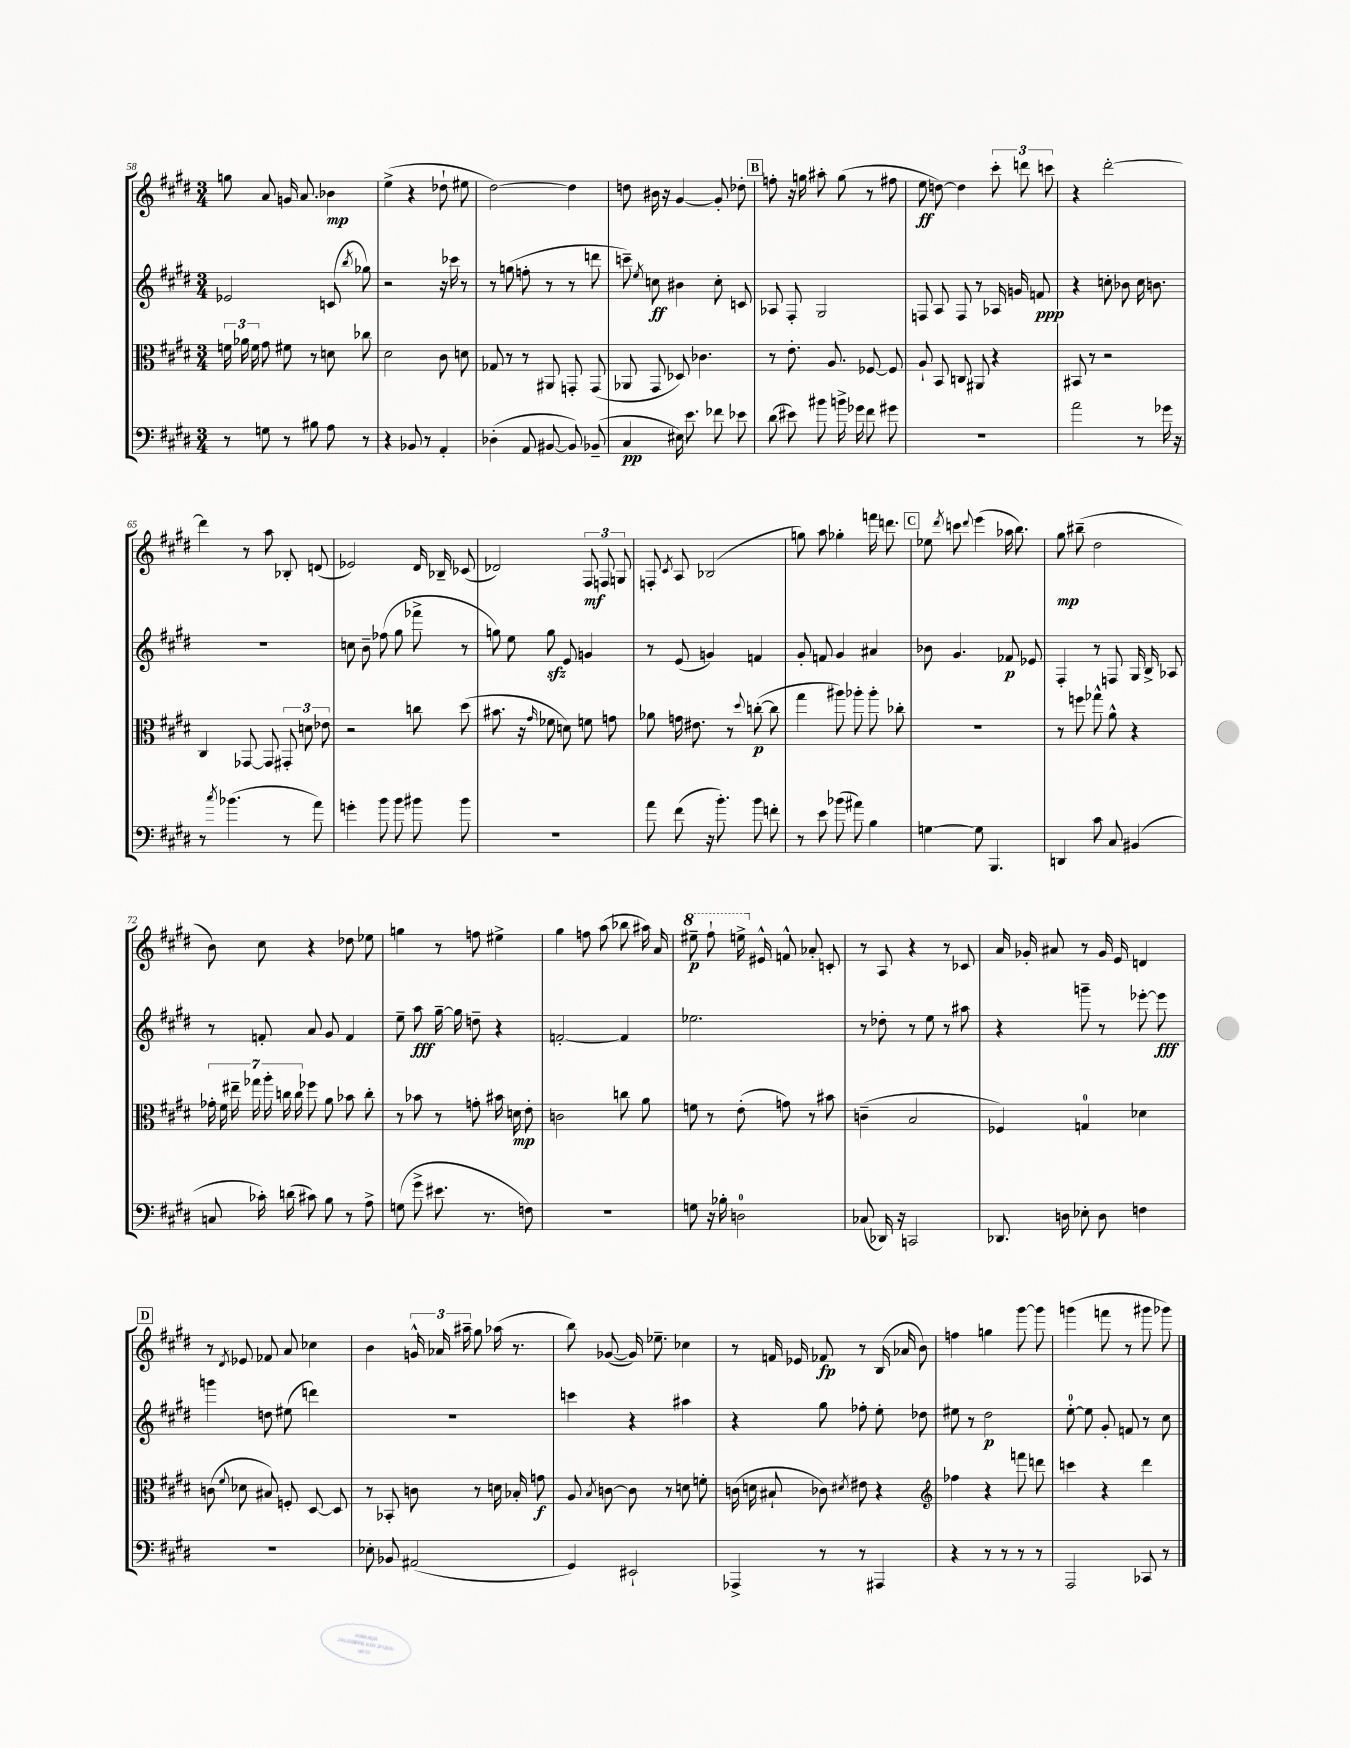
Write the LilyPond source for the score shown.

<<
\new StaffGroup <<
\new Staff = "s0" {
    \clef treble \key e \major \numericTimeSignature \time 3/4
    \autoBeamOff g''8 a'8 g'16 a'8. bes'4\mp |
    e''4->( r4 des''8-! eis''8 |
    dis''2~) dis''4 |
    d''8 bis'16 r16 gis'4~ gis'8-. des''8-. |
    \mark \markup { \box "B" } f''8-. r16 g''16 ais''8-. g''8( r8 fis''8 |
    e''8\ff d''8~) d''4 \tuplet 3/2 { cis'''8-. d'''8 c'''8 } |
    r4 dis'''2~-. |
    dis'''4 r8 a''8 bes8-. d'8( |
    ees'2) dis'16 bes16-- ces'8( |
    des'2) \tuplet 3/2 { fis8\mf f8 g8 } |
    f8-. \acciaccatura { cis'8 } a8 bes2( |
    g''8) a''8 ges''4-. f'''16 d'''8. |
    \mark \markup { \box "C" } ees''8 \acciaccatura { dis'''8 } c'''8 \appoggiatura { dis'''8 } e'''4( aes''16 b''8.) |
    gis''8\mp bis''8--( dis''2 |
    b'8) cis''8 r4 des''8 ees''8 |
    g''4 r8 f''8 eis''4-> |
    gis''4 f''8 a''8( bes''8 ais''16) a'16 |
    \ottava #1 eis'''8--\p fis'''8-! e'''16-> \ottava #0 eis'16-^ f'8-^ aes'8-. c'8-. |
    r8 a8 r4 r8 ces'8 |
    a'16 ges'16-. ais'8 r8 ges'16 e'16 d'4 |
    \mark \markup { \box "D" } r8 \acciaccatura { dis'8 } ees'8 fes'8 a'8 ces''4 |
    b'4 \tuplet 3/2 { g'16-^ aes'16 ais''16-- } gis''8 aes''16( r8. |
    b''8) ges'8~( ges'16) ees''8.-- ces''4 |
    r8 f'16 ees'16 fes'8\fp r8 b16( aes'16 b'8) |
    f''4 g''4 gis'''8~ gis'''8 |
    g'''4( f'''8 r8 gis'''8 ges'''8) \bar "|." |
}
\new Staff = "s1" {
    \clef treble \key e \major \numericTimeSignature \time 3/4
    \autoBeamOff ees'2 c'8( \acciaccatura { b''8 } ges''8) |
    r2 r16 ces'''16 r8 |
    r8 g''8( f''8-. r8 r8 d'''8 |
    c'''8--) \acciaccatura { e''8 } c''8\ff bis'4 c''8-. c'8 |
    \mark \markup { \box "B" } aes8 fis8-. gis2 |
    f8 a8 f8 r8 aes16 g'16 f'8\ppp |
    r4 c''8-. bes'8 c''16 b'8. |
    R2. |
    c''8 b'8-- fes''8( gis''8 fes'''8-> r8 |
    g''8) e''8 g''8\sfz e'8 g'4 |
    r8 e'8( g'4) f'4 |
    gis'8-. f'8 gis'4 ais'4 |
    \mark \markup { \box "C" } bes'8 gis'4. fes'8\p ees'8 |
    fis4-. r8 f8 gis16 b16-> aes8 |
    r8 f'8-. a'8 gis'8 f'4 |
    e''8-- a''8\fff gis''16~-- gis''16 d''8-- r4 |
    f'2~-. f'4 |
    ees''2. |
    r8 des''8-. r8 e''8 r8 ais''8 |
    r4 g'''8-- r8 ees'''8~-. ees'''8\fff |
    \mark \markup { \box "D" } g'''4 d''8 eis''8( d'''4) |
    R2. |
    c'''4 r4 ais''4 |
    r4 gis''8 fes''8-. e''8-. des''8 |
    eis''8 r8 dis''2\p |
    e''8-0~-. e''8 gis'8-. f'8 r8 cis''8 \bar "|." |
}
\new Staff = "s2" {
    \clef alto \key e \major \numericTimeSignature \time 3/4
    \autoBeamOff \tuplet 3/2 { f'16 aes'16 f'16 } gis'8 fis'8 r8 d'8 ces''8 |
    dis'2 cis'8 d'8 |
    ges8 r8 r8 ais,8 g,8-. g,8( |
    aes,8 gis,8 des8) ces'4. |
    \mark \markup { \box "B" } r8 e'8.-. a8. fes8~ fes8 |
    a8-! b,8 c8 ais,8 r4 |
    bis,8 r8 r2 |
    cis4 ges,8~ ges,8 \tuplet 3/2 { gis,8-. d'8 ees'8 } |
    r2 c''8 dis''8( |
    bis'8. r16 \grace { gis'16 } fes'8 d'8) f'8 g'8 |
    aes'8 g'16 eis'8. r8 \appoggiatura { dis''8 } c''8~-.\p( c''8 |
    gis''4 ais''8) aes''8-. aes''8-. ces''8-. |
    \mark \markup { \box "C" } R2. |
    r8 f''8 ges''8-^ a'8-^ r4 |
    \tuplet 7/4 { ges'16-. fis'16 eis''16-- ges''16 a''16-. c''16 c''16 } fes''8 a'8 bes'8 c''8-. |
    r8 bes'8 r8 g'8-. bis'16 d'16\mp e'8-. |
    c'2 c''8 a'8 |
    f'8 r8 e'8-.( g'8) r8 bis'8 |
    c'4--( b2 |
    fes4) g4-0 des'4 |
    \mark \markup { \box "D" } c'8( \appoggiatura { fis'8 } des'8 bis8) f8-. dis8~ dis8 |
    r8 bes,8-. c'8 r8 d'16 bes16-. g'8\f |
    a8 \acciaccatura { b8 } c'8~ c'8 r8 d'8 f'8-. |
    c'16( d'16 bis8-! ces'8) \acciaccatura { dis'8 } eis'8 r4 |
    \clef treble fes''4 r4 f'''8 d'''8 |
    c'''4 r4 dis'''4 \bar "|." |
}
\new Staff = "s3" {
    \clef bass \key e \major \numericTimeSignature \time 3/4
    \autoBeamOff r8 g8 r8 bis8 a8 r8 |
    r4 bes,8 r8 a,4-. |
    des4-.( a,8 bis,8~ bis,8) bes,8--( |
    cis4\pp eis16) e'8. fes'8 ees'8 |
    \mark \markup { \box "B" } dis'8( eis'8) bis'8 b'16-> ges'16 fis'8 gis'8 |
    R2. |
    a'2 r8 ges'16 r16 |
    r8 \acciaccatura { cis''8 } bes'4.( r8 a'8) |
    g'4-. b'8 b'8 bis'8 bis'8 |
    R2. |
    a'8 fis'8( r16 b'8.-.) b'8 f'8-. |
    r8 e'8 bes'8( ais'8) b4 |
    \mark \markup { \box "C" } g4~ g8 b,,4. |
    d,4 cis'8 cis8 bis,4( |
    c8 ces'16-.) d'16( cis'8) b8 r8 a8-> |
    g8( gis'8-> eis'8. r8. f8) |
    R2. |
    g8 r16 bes16-. d2-0 |
    ces8( des,16) r16 c,2 |
    des,8. d16 ees8-. d8 f4 |
    \mark \markup { \box "D" } R2. |
    ees8-. bes,8 ais,2( |
    gis,4) eis,2-! |
    aes,,4-> r8 r8 ais,,4 |
    r4 r8 r8 r8 r8 |
    a,,2 ces,8 r8 \bar "|." |
}
>>
>>
\layout { \context { \Score currentBarNumber = #58 } }
